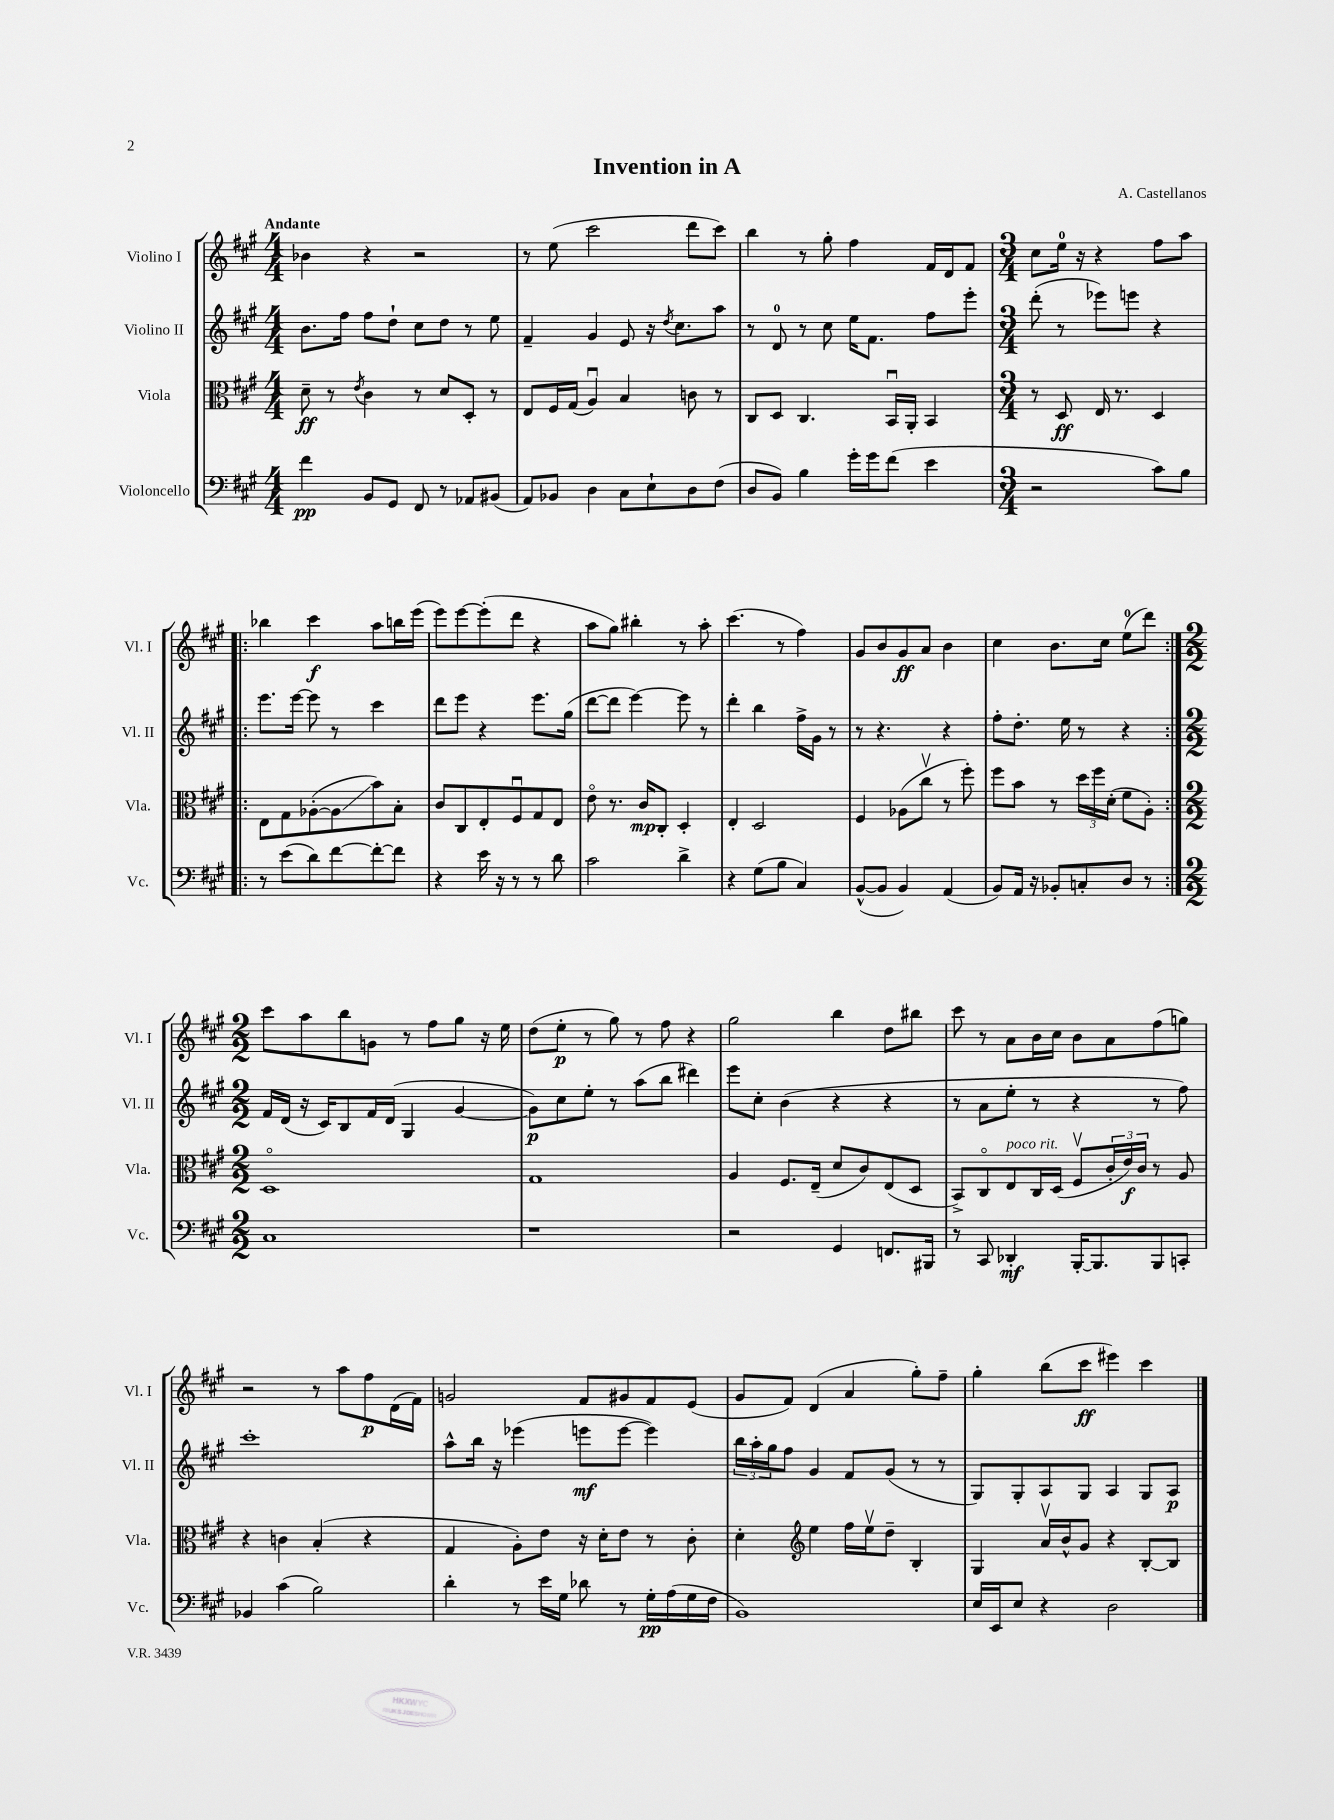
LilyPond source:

\header { title = "Invention in A" composer = "A. Castellanos" }
<<
\new StaffGroup <<
\new Staff = "s0" \with { instrumentName = "Violino I" shortInstrumentName = "Vl. I" } {
    \clef treble \key a \major \numericTimeSignature \time 4/4 \tempo "Andante"
    bes'4 r4 r2 |
    r8 e''8( cis'''2 d'''8 cis'''8) |
    b''4 r8 gis''8-. fis''4 fis'16 d'16 fis'8 |
    \numericTimeSignature \time 3/4 cis''8 e''16-0 r16 r4 fis''8 a''8 |
    \repeat volta 2 { bes''4 cis'''4\f a''8 b''16 e'''16( |
    e'''8) e'''8~ e'''8-.( d'''8 r4 |
    a''8 gis''8) bis''4-. r8 a''8-. |
    cis'''4.( r8 fis''4) |
    gis'8 b'8 gis'8\ff a'8 b'4 |
    cis''4 b'8. cis''16 e''8-0( d'''8) | }
    \numericTimeSignature \time 2/2 cis'''8 a''8 b''8 g'8 r8 fis''8 gis''8 r16 e''16 |
    d''8( e''8-.\p r8 gis''8) r8 fis''8 r4 |
    gis''2 b''4 d''8 bis''8 |
    cis'''8 r8 a'8 b'16 cis''16 b'8 a'8 fis''8( g''8) |
    r2 r8 a''8 fis''8\p d'16( fis'16) |
    g'2 fis'8 gis'8 fis'8 e'8( |
    gis'8 fis'8) d'4( a'4 gis''8-.) fis''8-- |
    gis''4-. b''8( cis'''8\ff eis'''4) cis'''4 \bar "|." |
}
\new Staff = "s1" \with { instrumentName = "Violino II" shortInstrumentName = "Vl. II" } {
    \clef treble \key a \major \numericTimeSignature \time 4/4
    b'8. fis''16 fis''8 d''8-! cis''8 d''8 r8 e''8 |
    fis'4-- gis'4 e'8 r16 \acciaccatura { d''8 } cis''8. a''8 |
    r8 d'8-0 r8 cis''8 e''16 fis'8. fis''8 e'''8-. |
    \numericTimeSignature \time 3/4 d'''8-.( r8 ees'''8) e'''8 r4 |
    \repeat volta 2 { e'''8. e'''16~ e'''8 r8 cis'''4 |
    d'''8 e'''8 r4 e'''8. gis''16( |
    d'''8~ d'''8 e'''4~) e'''8 r8 |
    d'''4-. b''4 fis''16-> gis'16 r8 |
    r8 r4. r4 |
    fis''8-. d''8.-. e''16 r8 r4 | }
    \numericTimeSignature \time 2/2 fis'16 d'16( r16 cis'16) b8 fis'16 d'16( gis4 gis'4~ |
    gis'8\p) cis''8 e''8-. r8 a''8( b''8 dis'''4) |
    e'''8 cis''8-. b'4( r4 r4 |
    r8 a'8 e''8-. r8 r4 r8 fis''8) |
    cis'''1-. |
    a''8-^ b''16 r16 ees'''4( e'''8\mf e'''8~ e'''4) |
    \tuplet 3/2 { b''16 a''16-. gis''16 } fis''8 gis'4 fis'8 gis'8( r8 r8 |
    gis8) gis8-. a8 gis8 a4 gis8 a8\p \bar "|." |
}
\new Staff = "s2" \with { instrumentName = "Viola" shortInstrumentName = "Vla." } {
    \clef alto \key a \major \numericTimeSignature \time 4/4
    d'8--\ff r8 \acciaccatura { e'8 } cis'4 r8 d'8 d8-. r8 |
    e8 fis16 gis16( a4\downbow) b4 c'8 r8 |
    cis8 d8 cis4. b,16\downbow a,16-. b,4 |
    \numericTimeSignature \time 3/4 r8 d8\ff e16 r8. d4 |
    \repeat volta 2 { e8 gis8 aes8~-.( aes8\glissando b'8) b8-. |
    cis'8 cis8 e8-. fis8\downbow gis8 e8 |
    e'8\flageolet r8. cis'16\mp cis8-. d4-. |
    e4-. d2 |
    fis4 aes8( cis''8\upbow r8 fis''8-.) |
    fis''8 b'8 r8 \tuplet 3/2 { d''16 fis''16 d'16-.( } fis'8 a8-.) | }
    \numericTimeSignature \time 2/2 d1\flageolet |
    gis1 |
    a4 fis8. e16--( d'8 cis'8) e8( d8 |
    b,8->) cis8\flageolet e8^\markup { \italic "poco rit." } cis16 d16( fis8\upbow \tuplet 3/2 { cis'16-. e'16\f) cis'16 } r8 a8 |
    r4 c'4 b4-.( r4 |
    gis4 a8-.) e'8 r16 d'16-. e'8 r8 cis'8-. |
    d'4-. \clef treble e''4 fis''16 e''16\upbow d''8-- b4-. |
    gis4 a'16\upbow b'16-^ gis'8 r4 b8~-. b8 \bar "|." |
}
\new Staff = "s3" \with { instrumentName = "Violoncello" shortInstrumentName = "Vc." } {
    \clef bass \key a \major \numericTimeSignature \time 4/4
    fis'4\pp b,8 gis,8 fis,8 r8 aes,8 bis,8( |
    a,8) bes,8 d4 cis8 e8-! d8 fis8( |
    d8 b,8) b4 gis'16-. gis'16 fis'8( e'4 |
    \numericTimeSignature \time 3/4 r2 cis'8) b8 |
    \repeat volta 2 { r8 e'8( d'8) fis'8~ fis'8~-. fis'8 |
    r4 e'16 r16 r8 r8 d'8 |
    cis'2 d'4-> |
    r4 gis8( b8 cis4) |
    b,8~-^( b,8 b,4) a,4( |
    b,8) a,16 r16 bes,8-. c8-. d8 r8 | }
    \numericTimeSignature \time 2/2 cis1 |
    r1 |
    r2 gis,4 f,8. bis,,16 |
    r8 cis,8 des,4-.\mf b,,16~-. b,,8. b,,8 c,8-. |
    bes,4 cis'4( b2) |
    d'4-. r8 e'16 gis16 des'8 r8 gis16-.\pp a16( gis16 fis16 |
    b,1) |
    e16 e,16 e8 r4 d2 \bar "|." |
}
>>
>>
\layout { \context { \Score \remove "Bar_number_engraver" } }
